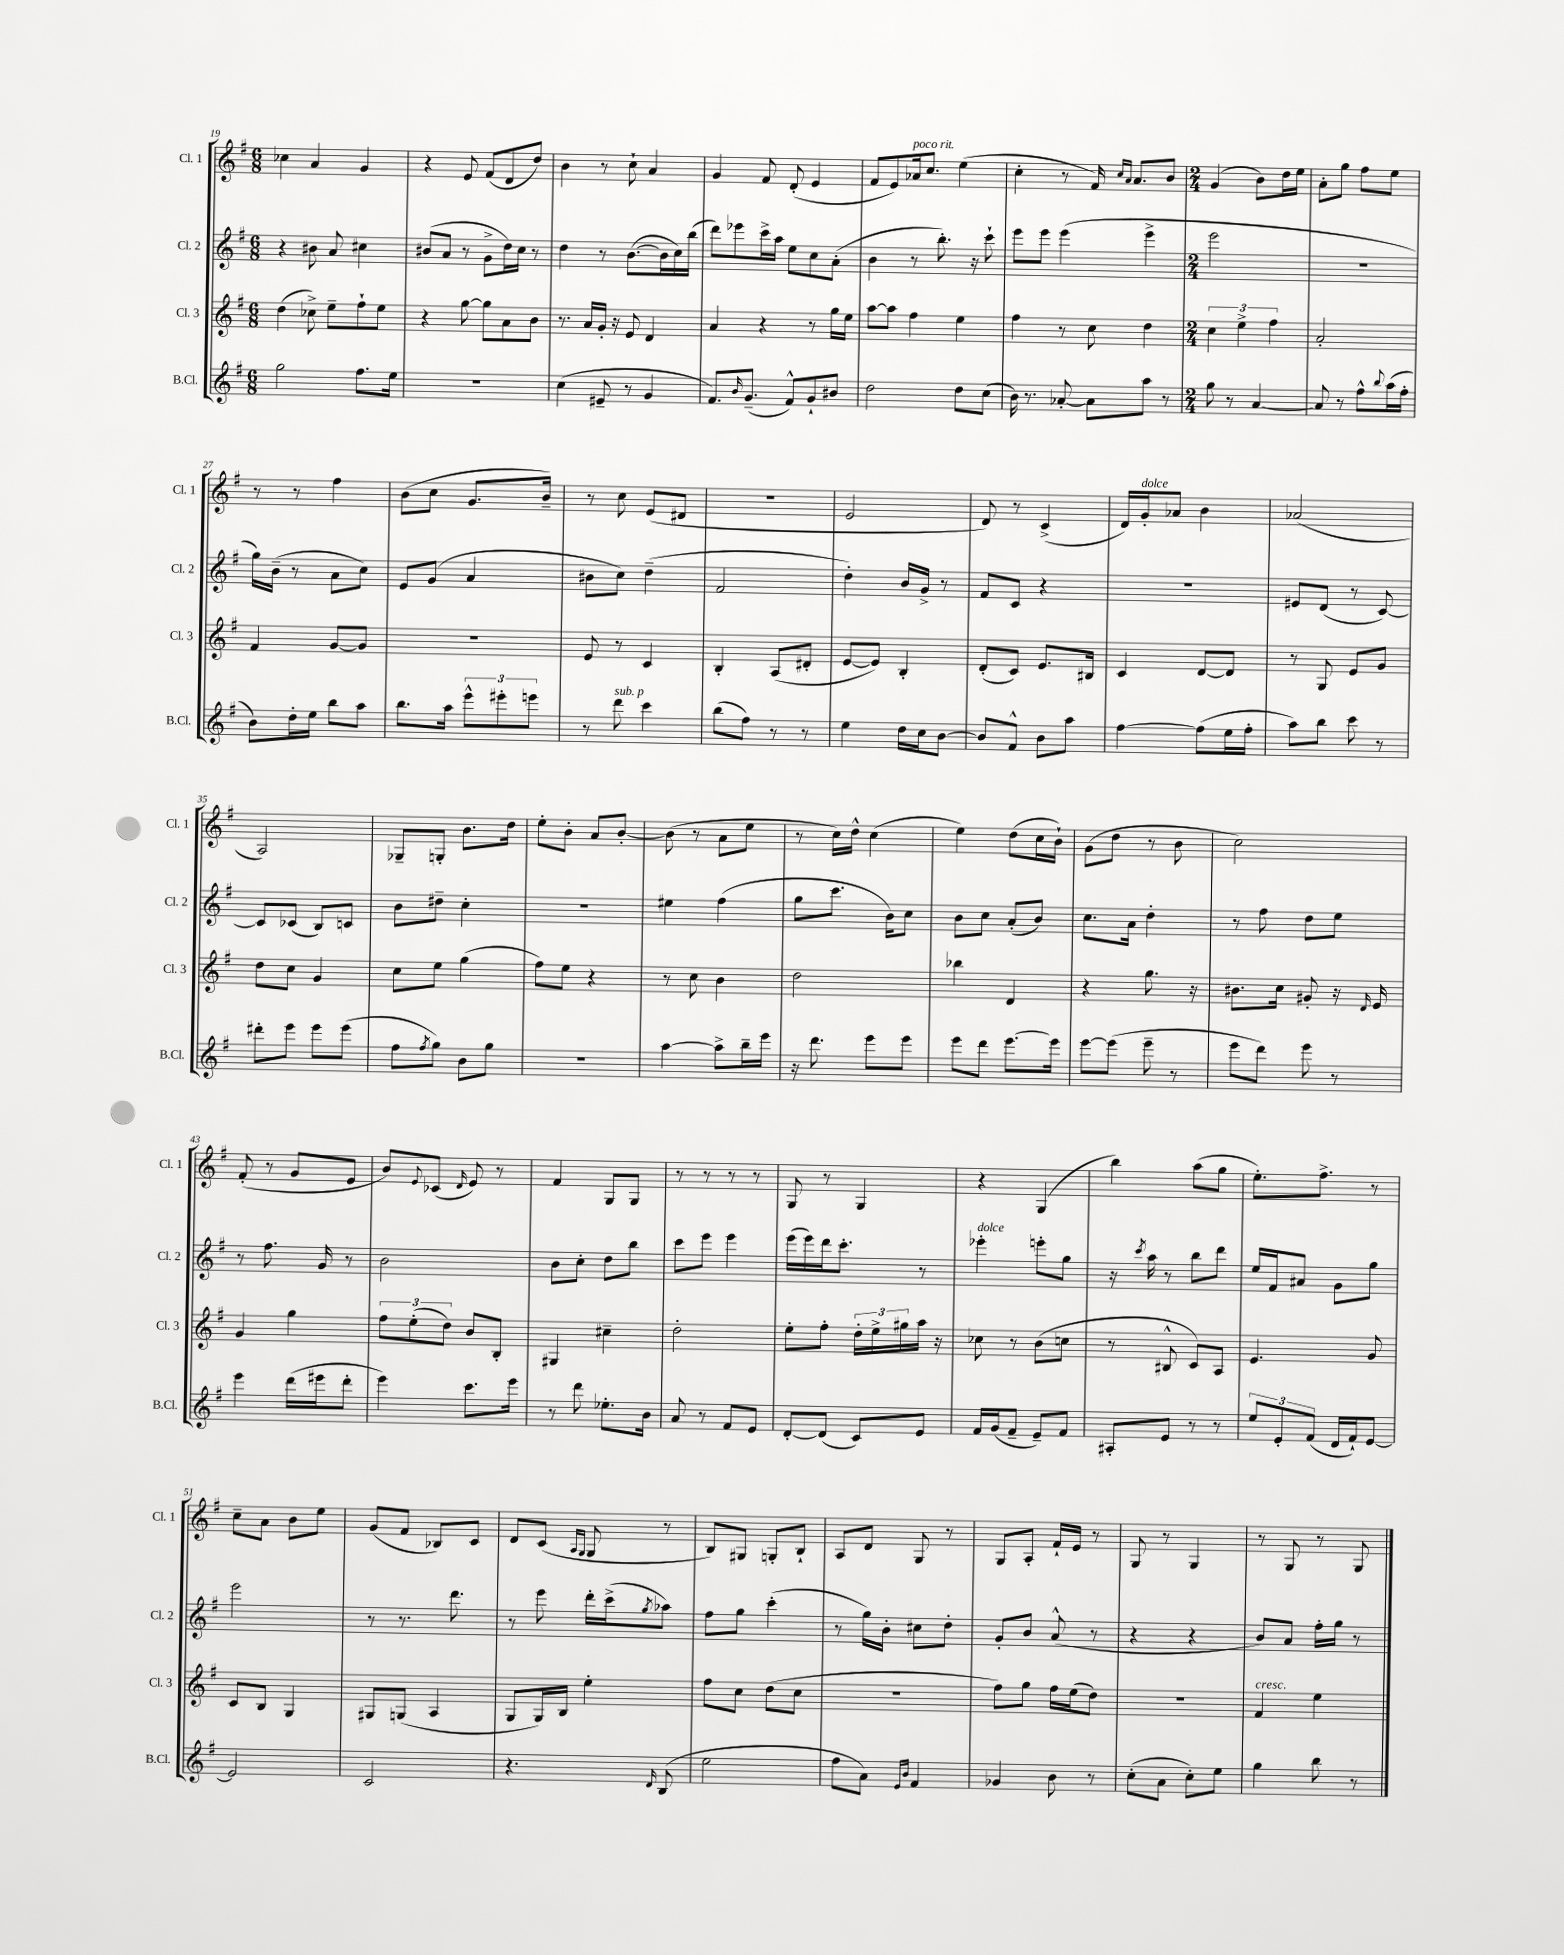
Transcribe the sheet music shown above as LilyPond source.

<<
\new StaffGroup <<
\new Staff = "s0" \with { instrumentName = "Cl. 1" shortInstrumentName = "Cl. 1" } {
    \clef treble \key g \major \numericTimeSignature \time 6/8
    ces''4 a'4 g'4 |
    r4 e'8 fis'8( d'8 d''8) |
    b'4 r8 c''8-! a'4 |
    g'4 fis'8 d'8-.( e'4 |
    fis'8 e'8) aes'16^\markup { \italic "poco rit." } c''8. e''4( |
    c''4-. r8 fis'16) \grace { c''16 a'16 } a'8. b'8 |
    \numericTimeSignature \time 2/4 g'4( b'8) d''16 e''16 |
    a'8-. g''8 fis''8 e''8 |
    r8 r8 fis''4 |
    b'8( c''8 g'8. b'16--) |
    r8 c''8 e'8( dis'8 |
    R2 |
    e'2 |
    d'8) r8 c'4->( |
    d'16) g'16-.^\markup { \italic "dolce" } aes'8 b'4 |
    aes'2( |
    a2) |
    ges8-- g8-. b'8. d''16 |
    e''8-. b'8-. a'8 b'8~-. |
    b'8( r8 a'8 e''8 |
    r8 c''16) d''16-^ c''4( |
    e''4) d''8( c''16 b'16-!) |
    g'8( d''8 r8 b'8 |
    c''2) |
    fis'8-.( r8 g'8 e'8 |
    b'8) \appoggiatura { e'8 } ces'8( \grace { d'16 } e'8) r8 |
    fis'4 g8 g8 |
    r8 r8 r8 r8 |
    g8 r8 g4 |
    r4 g4( |
    b''4) a''8( g''8 |
    e''8.-.) fis''8.-> r8 |
    c''8-- a'8 b'8 e''8 |
    g'8( fis'8 bes8) c'8 |
    d'8 c'8( \grace { a16 g16 } g8 r8 |
    b8) gis8 g8-. b8-! |
    a8 d'8 g8 r8 |
    g8 a8-. fis'16-! e'16 r8 |
    g8 r8 g4 |
    r8 g8 r8 g8 \bar "|." |
}
\new Staff = "s1" \with { instrumentName = "Cl. 2" shortInstrumentName = "Cl. 2" } {
    \clef treble \key g \major \numericTimeSignature \time 6/8
    r4 bis'8 a'8 cis''4 |
    bis'8( a'8 r8 g'8-> d''16) c''16 r8 |
    d''4 r8 b'8.~( b'16 c''16) b''16( |
    d'''8) ees'''8 c'''16-> a''16 e''8 c''8 a'8-.( |
    b'4 r8 b''8.-.) r16 c'''8-! |
    e'''8 e'''8 e'''4( e'''4-> |
    \numericTimeSignature \time 2/4 e'''2 |
    R2 |
    g''16) b'16--( r8 a'8 c''8) |
    e'8 g'8( a'4 |
    bis'8 c''8) d''4--( |
    fis'2 |
    d''4-.) b'16 g'16-> r8 |
    fis'8 c'8 r4 |
    R2 |
    eis'8 d'8( r8 c'8~) |
    c'8 ces'8( b8) c'8 |
    b'8 dis''8-- c''4-. |
    R2 |
    eis''4 fis''4( |
    g''8 c'''8. b'16) c''8 |
    b'8 c''8 a'8-.( b'8) |
    c''8. a'16 d''4-. |
    r8 fis''8 d''8 e''8 |
    r8 fis''8. g'16 r8 |
    b'2 |
    b'8 c''8-. d''8 b''8 |
    c'''8 e'''8 e'''4 |
    e'''16( e'''16) d'''16 c'''8.-. r8 |
    ees'''4-.^\markup { \italic "dolce" } e'''8-. g''8 |
    r16 \acciaccatura { c'''8 } a''16 r8 b''8 d'''8 |
    e''16 fis'16 ais'8 g'8 g''8 |
    e'''2 |
    r8 r8. d'''8. |
    r8 e'''8 d'''16-. c'''16->( \acciaccatura { g''8 } aes''8) |
    fis''8 g''8 c'''4-.( |
    r8 g''16) b'16-. cis''8 d''8-. |
    g'8-. b'8 a'8-^( r8 |
    r4 r4 |
    b'8) a'8 fis''16-. g''16 r8 \bar "|." |
}
\new Staff = "s2" \with { instrumentName = "Cl. 3" shortInstrumentName = "Cl. 3" } {
    \clef treble \key g \major \numericTimeSignature \time 6/8
    d''4( ces''8->) e''8-- fis''8-! e''8 |
    r4 g''8~ g''8 a'8 b'8 |
    r8. a'16 g'16-. r16 e'8 d'4 |
    a'4 r4 r8 g''16 e''16 |
    a''8~ a''8 fis''4 e''4 |
    fis''4 r8 c''8 d''4 |
    \numericTimeSignature \time 2/4 \tuplet 3/2 { c''4 e''4-> fis''4 } |
    a'2-. |
    fis'4 g'8~ g'8 |
    r2 |
    e'8 r8 c'4 |
    b4-. a8( dis'8-. |
    e'8~ e'8) b4-. |
    d'8-.( c'8) e'8. bis16 |
    c'4 d'8~ d'8 |
    r8 g8 e'8 g'8 |
    d''8 c''8 g'4 |
    c''8 e''8 g''4( |
    fis''8) e''8 r4 |
    r8 c''8 b'4 |
    d''2 |
    bes''4 d'4 |
    r4 g''8. r16 |
    bis'8. c''16 gis'8-. r16 \grace { d'16 } e'16 |
    g'4 g''4 |
    \tuplet 3/2 { fis''8 e''8-.( d''8) } b'8 b8-. |
    gis4 cis''4-- |
    d''2-. |
    e''8-. fis''8-. \tuplet 3/2 { d''16-. e''16-> gis''16 } a''16 r16 |
    ces''8 r8 b'8( c''8 |
    r8 bis8-^ c'8) a8 |
    e'4. g'8 |
    c'8 b8 g4 |
    gis8 g8( a4 |
    g8 g16) b16 e''4-. |
    fis''8 c''8 d''8( c''8 |
    r2 |
    fis''8) g''8 fis''16 e''16( d''8) |
    r2 |
    fis'4^\markup { \italic "cresc." } e''4 \bar "|." |
}
\new Staff = "s3" \with { instrumentName = "B.Cl." shortInstrumentName = "B.Cl." } {
    \clef treble \key g \major \numericTimeSignature \time 6/8
    g''2 fis''8. e''16 |
    R2. |
    c''4( eis'8-- r8 g'4 |
    fis'8.) \grace { b'16 } g'8.--( fis'8-^) g'8-! bis'8 |
    d''2 d''8 c''8( |
    b'16) r8. aes'8~-. aes'8 a''8 r8 |
    \numericTimeSignature \time 2/4 g''8 r8 a'4~ |
    a'8 r8 fis''8-^ \appoggiatura { b''8 } a''16( fis''16-. |
    b'8) d''16-. e''16 b''8 a''8 |
    b''8. a''16 \tuplet 3/2 { e'''8-^ eis'''8-. e'''8 } |
    r8 d'''8^\markup { \italic "sub. p" } c'''4 |
    b''8( fis''8) r8 r8 |
    e''4 d''16 c''16 b'8~ |
    b'8 fis'8-^ b'8 a''8 |
    fis''4~ fis''8( e''16 fis''16-. |
    a''8) b''8 c'''8 r8 |
    dis'''8-. e'''8 e'''8 e'''8( |
    fis''8 \acciaccatura { fis''8 } g''8) b'8 g''8 |
    r2 |
    a''4~ a''8-> b''16-- e'''16 |
    r16 d'''8. e'''8 e'''8 |
    e'''8 d'''8 e'''8.~ e'''16 |
    e'''8~ e'''8( e'''8-- r8 |
    e'''8 d'''8) e'''8 r8 |
    e'''4 d'''16( eis'''16 d'''8-. |
    e'''4) c'''8. e'''16 |
    r8 d'''8 ees''8.-. b'16 |
    a'8 r8 fis'8 e'8 |
    d'8~-. d'8( c'8) e'8 |
    fis'16 g'16( fis'8-- e'8--) fis'8 |
    ais8-. e'8 r8 r8 |
    \tuplet 3/2 { e''8 e'8-. fis'8( } d'16 fis'16-!) e'8~ |
    e'2 |
    c'2 |
    r4. \grace { d'16 } b8( |
    e''2 |
    fis''8 a'8) \grace { e'16 b'16 } fis'4 |
    ges'4 b'8 r8 |
    c''8-.( a'8 c''8-.) e''8 |
    g''4 b''8 r8 \bar "|." |
}
>>
>>
\layout { \context { \Score currentBarNumber = #19 } }
